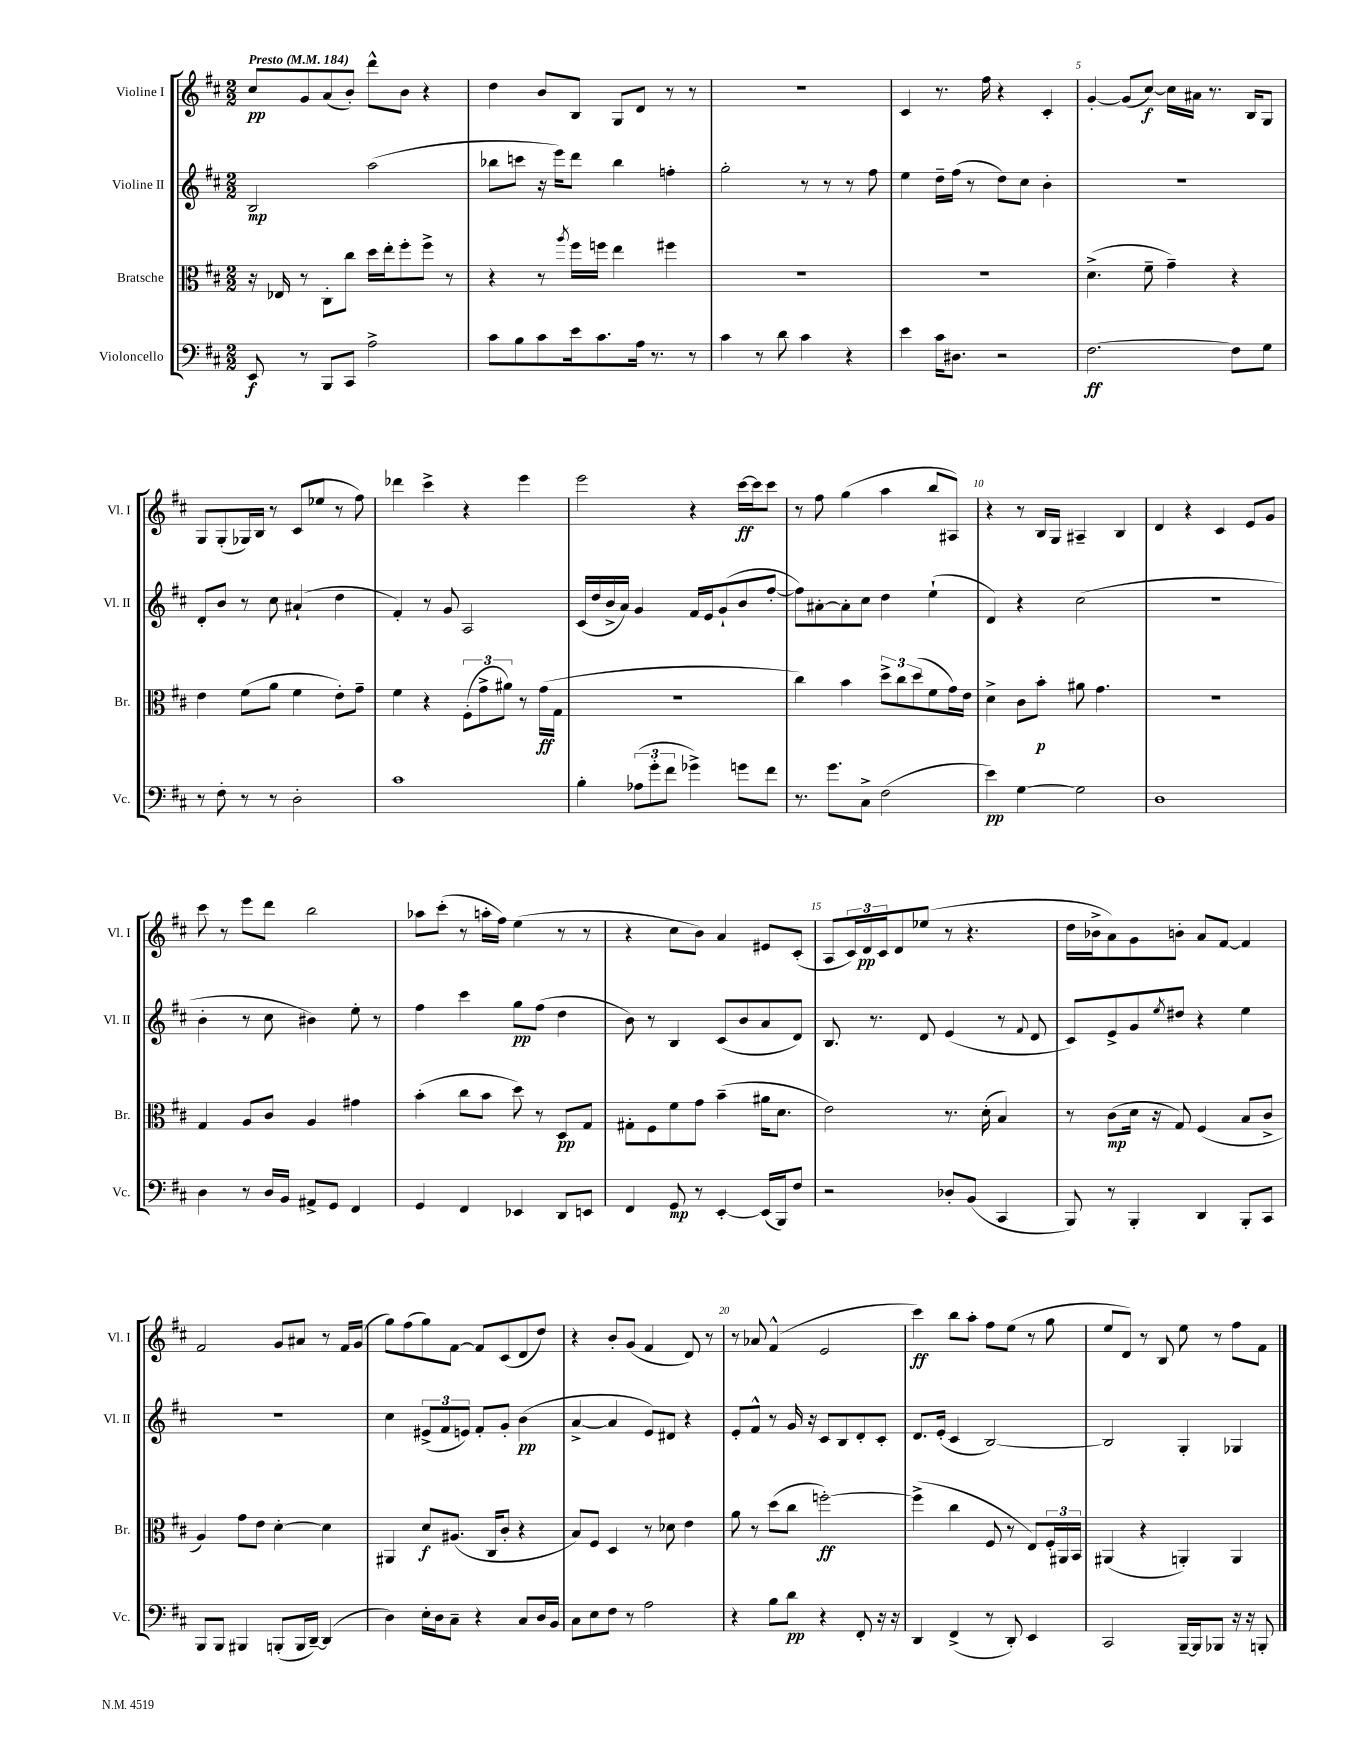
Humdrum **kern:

**kern	**kern	**kern	**kern
*staff4	*staff3	*staff2	*staff1
*clefF4	*clefC3	*clefG2	*clefG2
*k[f#c#]	*k[f#c#]	*k[f#c#]	*k[f#c#]
*M2/2	*M2/2	*M2/2	*M2/2
*MM184	*MM184	*MM184	*MM184
8EE	16r	2B	8cc#
.	16E-	.	.
8r	8r	.	8g
8BBB	8C#'	.	(8a
8CC#	8cc#	.	8b')
2A^	16dd	(2aa	8ddd^^
.	16ee'	.	.
.	8ff#'	.	8b
.	8ff#^	.	4r
.	8r	.	.
=	=	=	=
8c#	4r	8bb-	4dd
8B	.	8ccc	.
8c#	8r	16r	8b
.	.	16eee)	.
.	8qaa	.	.
16e	16ff#	8ddd	8B
8.c#	16ff	.	.
.	4ee	4bb-	8G
16A	.	.	8d
8.r	.	.	.
.	4ff#	4ff'	8r
8r	.	.	8r
=	=	=	=
4c#	1r	2gg'	1r
8r	.	.	.
8d	.	.	.
4c#	.	8r	.
.	.	8r	.
4r	.	8r	.
.	.	8ff#	.
=	=	=	=
4e	1r	4ee	4c#
16c#	.	16dd~	8.r
8.D#	.	(16ff#	.
.	.	8r	.
.	.	.	16ff#
2r	.	8dd)	4r
.	.	8cc#	.
.	.	4b'	4c#'
=	=	=	=
[2.F#	(4.d^	1r	[4g'
.	.	.	(8g]
.	8f#~	.	[8cc#)
.	4g~)	.	16cc#]
.	.	.	16a#
.	.	.	8.r
8F#]	4r	.	.
.	.	.	16B
8G	.	.	8G
=	=	=	=
8r	4e	8d'	8G
8F#'	.	8b	(8G'
8r	(8f#	8r	16G-)
.	.	.	16B
8r	8a	8cc#	8r
2D'	4f#	(4a#`	(8c#
.	.	.	8ee-
.	8e')	4dd	8r
.	8g~	.	8ff#)
=	=	=	=
1c#	4f#	4f#')	4ddd-
.	4r	8r	4ccc#^
.	.	8g	.
.	(12F#'	2A	4r
.	12g^	.	.
.	12a#)	.	.
.	8r	.	4eee
.	(16g	.	.
.	16G	.	.
=	=	=	=
4B'	1r	(16c#	2eee
.	.	16dd	.
.	.	16b^	.
.	.	16a)	.
(12A-	.	4g	.
12g'	.	.	.
12f#	.	.	.
4g-^)	.	16f#	4r
.	.	16e	.
.	.	(8g`	.
8g	.	8b	[16ccc#
.	.	.	16ccc#]
8f#	.	[8ff#'	8ccc#
=	=	=	=
8.r	4cc#)	8ff#])	8r
.	.	[8a#'	8ff#
8.g	.	.	.
.	4b	8a#']	(4gg
8C#^	.	8cc#	.
(2F#	12dd^	4dd	4aa
.	12cc#	.	.
.	(12dd	.	.
.	8f#	(4ee`	8bb
.	16g)	.	8A#)
.	16e	.	.
=	=	=	=
4e)	4d^	4d)	4r
[4G	8c#	4r	8r
.	8b'	.	16B
.	.	.	16G
2G]	8a#	(2cc#	4A#~
.	4.g	.	.
.	.	.	4B
=	=	=	=
1D	1r	1r	4d
.	.	.	4r
.	.	.	4c#
.	.	.	8e
.	.	.	8g
=	=	=	=
4D	4G	4b'	8ccc#
.	.	.	8r
8r	8A	8r	8eee
16D	8c#	8cc#	8ddd
16BB	.	.	.
8AA#^	4A	4b#)	2bb
8GG	.	.	.
4FF#	4g#	8ee'	.
.	.	8r	.
=	=	=	=
4GG	(4b'	4ff#	8aa-
.	.	.	(8ccc#'
4FF#	8cc#	4ccc#	8r
.	8b	.	16aa'
.	.	.	16ff#)
4EE-	8dd)	8gg	(4ee
.	8r	(8ff#	.
8DD	8D	4dd	8r
8EE	8G	.	8r
=	=	=	=
4FF#	8G#'	8b)	4r
.	8F#	8r	.
8GG	8f#	4B	8cc#
8r	8g	.	8b)
[4EE'	(4b~	(8c#	4a
.	.	8b	.
(16EE]	16a#	8a	8e#
16BBB)	8.d	.	.
8F#	.	8d)	(8c#'
=	=	=	=
2r	2e)	8.B	8A
.	.	.	24c#)
.	.	.	24d
.	.	8.r	.
.	.	.	24c#
.	.	.	8d
.	.	8d	(8ee-
8D-'	8.r	(4e	8r
(8BB	.	.	4.r
.	(16d'	.	.
4CC#	4B)	8r	.
.	.	8qqf#	.
.	.	8d	.
=	=	=	=
8BBB)	8r	8c#)	16dd
.	.	.	16b-^
8r	(8c#	8e^	8a)
4BBB'	16d	8g	8g
.	16r	.	.
.	.	8qee	.
.	8G)	8dd#	8b'
4DD	(4F#	4r	8a
.	.	.	[8f#
8BBB'	8B	4ee	4f#]
8CC#	8c#^	.	.
=	=	=	=
8BBB	4A)	1r	2f#
8BBB	.	.	.
4BBB#	8g	.	.
.	8e	.	.
(8BBB'	[4d'	.	8g
16BBB	.	.	8a#
[16DD~)	.	.	.
(4DD]	4d]	.	8r
.	.	.	16f#
.	.	.	(16g
=	=	=	=
4D)	4AA#	4cc#	8gg)
.	.	.	(8ff#
16E'	8d	(12e#^	8gg)
16D	.	.	.
.	.	12f#	.
8C#~	(8.A#	.	[8f#
.	.	12e)	.
4r	.	8f#'	8f#]
.	16C#	.	.
.	8c#'	8g'	(8c#
8C#	4r	(4b	8d
16D	.	.	8dd)
16BB	.	.	.
=	=	=	=
8C#	8B)	[4a^	4r
8E	8F#	.	.
8F#	4D	4a]	8b'
8r	.	.	(8g
2A	8r	8e)	4f#
.	8d-	8d#	.
.	4e	4r	8d)
.	.	.	8r
=	=	=	=
4r	8a	8e'	8r
.	8r	8f#^^	8a-
8B	(8dd	8r	(4f#^^
8d	8cc#	16g	.
.	.	16r	.
4r	[2ff')	8c#	2e
.	.	8B	.
8FF#'	.	8d'	.
16r	.	8c#'	.
16r	.	.	.
=	=	=	=
4DD	(4ff^]	8.d	4ccc#)
.	.	(16e'	.
(4FF#^	4cc#	4c#	8bb
.	.	.	8aa'
8r	8F#	[2B)	8ff#
8DD')	8r	.	(8ee
4EE	8E)	.	8r
.	24F#'	.	8gg
.	24AA#	.	.
.	24BB	.	.
=	=	=	=
2CC#	(4AA#	2B]	8ee
.	.	.	8d)
.	4r	.	8r
.	.	.	8B
[16BBB~	4AA')	4G'	8ee
16BBB]	.	.	.
8BBB-	.	.	8r
16r	4AA	4G-	8ff#
16r	.	.	.
8BBB'	.	.	8f#
==	==	==	==
*-	*-	*-	*-
